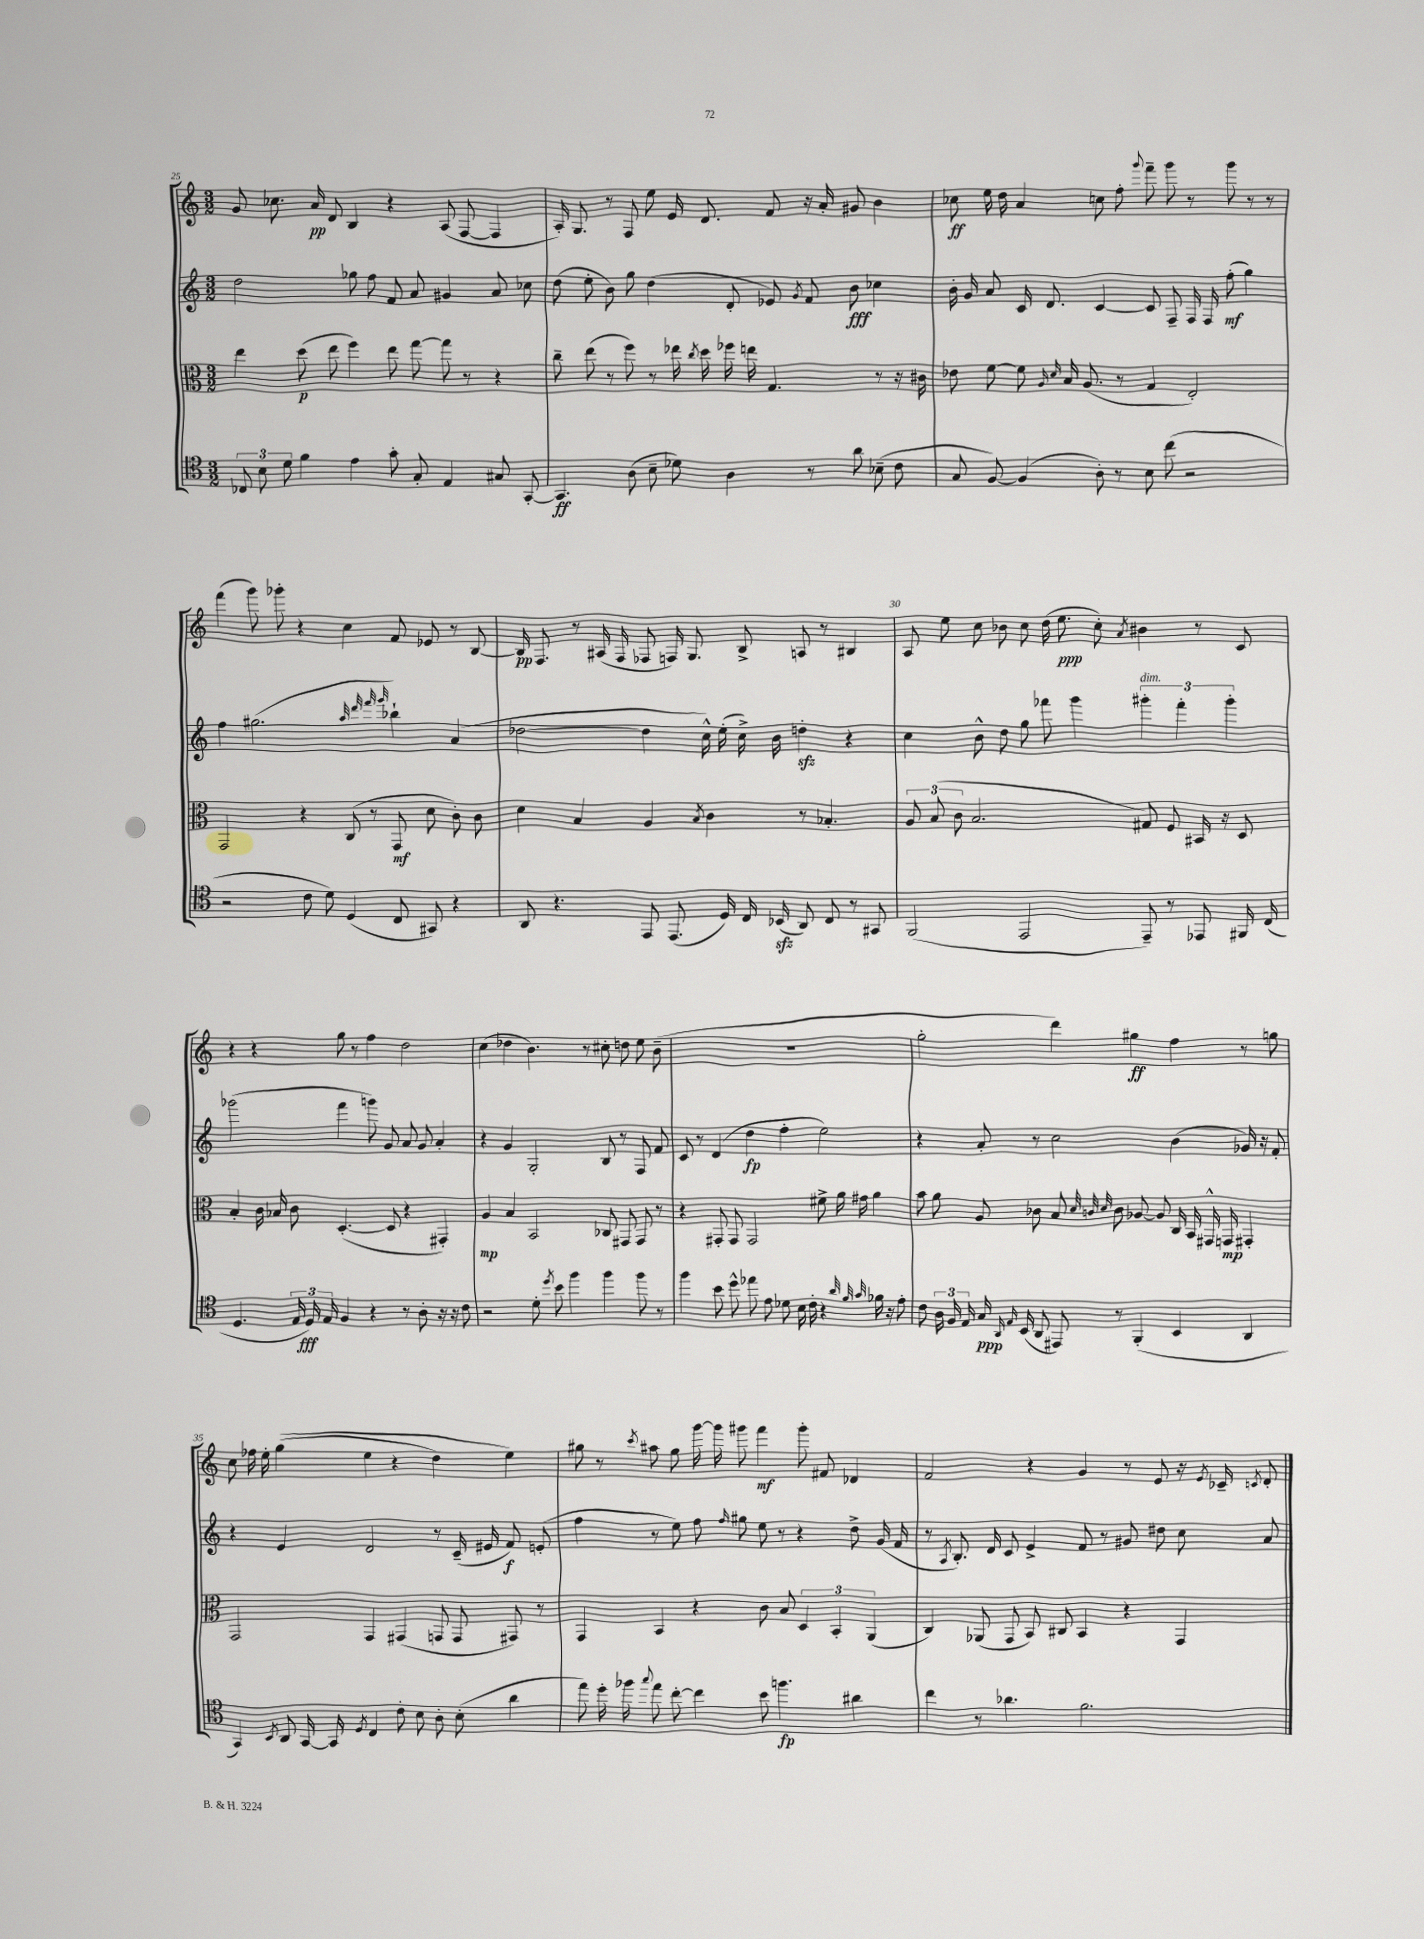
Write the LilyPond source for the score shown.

<<
\new StaffGroup <<
\new Staff = "s0" {
    \clef treble \key c \major \numericTimeSignature \time 3/2
    \autoBeamOff g'8 ces''8. a'16\pp d'8 b4 r4 a8( f8~ f4 |
    a16-.) g8. r8 f8 e''8 e'16 d'8. f'8 r16 a'16-. gis'8 b'4 |
    ces''8\ff e''16 d''16 a'4 c''8 f''8-. \appoggiatura { g'''8 } f'''8-- g'''8 r8 g'''8 r8 r8 |
    f'''4( g'''8) ges'''8-. r4 c''4 f'8 ees'8 r8 b8~ |
    b16\pp f8. r8 ais16( f16 fes8 f16) g8. b8-> a8 r8 bis4 |
    a8 e''8 c''8 bes'8 c''8 d''16( e''8.\ppp c''8-.) \acciaccatura { a'8 } bis'4 r8 c'8 |
    r4 r4 g''8 r8 f''4 d''2 |
    c''4( des''4 b'4.) r8 cis''8-. d''8 e''8 b'8--( |
    R1. |
    g''2-. d'''4) gis''4\ff f''4 r8 g''8 |
    c''8 fes''16 e''16-. g''4(\( e''4 r4 d''4) e''4\) |
    gis''8 r8 \acciaccatura { c'''8 } ais''8 gis''8 g'''16~ g'''16 gis'''8 f'''4\mf gis'''8-. fis'8 des'4 |
    f'2 r4 g'4 r8 e'8 r16 \acciaccatura { e'8 } ces'16-- \acciaccatura { c'8 } d'8-. \bar "|." |
}
\new Staff = "s1" {
    \clef treble \key c \major \numericTimeSignature \time 3/2
    \autoBeamOff d''2 ges''8 f''8 f'8 a'8 gis'4 a'8 ces''8 |
    d''8( e''8-. b'8) g''8 d''4( d'8-. ees'8) \acciaccatura { g'8 } f'8 b'8\fff ces''4 |
    b'16-. g'16 a'8 c'16 d'8. c'4~ c'8 f8-- f16 f16 f''8-.\mf( g''4) |
    f''4 gis''2.( \grace { a''32 d'''32 f'''32 g'''32 } bes''4-!) a'4( |
    des''2~ des''4 c''16-^) e''16-.( c''16->) b'16 d''4-.\sfz r4 |
    c''4 b'8-^ d''8 g''8 fes'''8 g'''4 \tuplet 3/2 { gis'''4-.^\markup { \italic "dim." } fes'''4-. gis'''4-. } |
    ges'''2( f'''4 g'''8) g'8 a'8 g'8 a'4-. |
    r4 g'4 g2-. b8 r8 f8 f'8 |
    c'8 r8 d'4( d''4\fp f''4-. e''2) |
    r4 a'8-. r8 c''2 b'4( ges'16) r16 f'8-. |
    r4 e'4 d'2 r8 c'16--( eis'16 f'8\f) e'8-.( |
    f''4 r8 e''8) f''8 \grace { f''16 } gis''8 e''8 r8 r4 d''8-> g'16( f'16 |
    r8 \acciaccatura { a8 } b8.-.) d'16 c'8 e'4-> f'8 r8 gis'8 dis''8 c''8 a'8 \bar "|." |
}
\new Staff = "s2" {
    \clef alto \key c \major \numericTimeSignature \time 3/2
    \autoBeamOff e''4 d''8\p( e''8 f''4) e''8 g''8~ g''8 r8 r4 |
    c''8-- e''8( r8 f''8) r8 ees''16 \acciaccatura { c''8 } d''16 fes''16 e''16 g4. r8 r16 cis'16 |
    ees'8 f'8~ f'8 \grace { a16 d'16 } b16 a8.( r8 g4 e2-.) |
    g,2 r4 c8( r8 g,8\mf d'8 c'8-.) c'8 |
    d'4 b4 a4 \acciaccatura { b8 } c'4 r8 bes4.-. |
    \tuplet 3/2 { a8 b8( c'8 } b2. gis8) f8 bis,16 r16 d8 |
    b4-. c'16 bes16 c'8 d4.~-.( d8 r4 gis,4-.) |
    a4\mp b4 b,2 ces8 gis,8 gis,8 r8 |
    r4 gis,8-. gis,8 gis,2 fis'8-> a'16 gis'16 a'4 |
    b'8 a'8 a8 ces'8 b8 \grace { d'32 c'32 d'32 } c'8 aes8~ aes8 c16 b,16 gis,16-^ g,16\mp gis,4-. |
    g,2 g,4 gis,4( g,8 g,8 gis,8) r8 |
    g,4 b,4 r4 c'8 b8 \tuplet 3/2 { d4 b,4-. a,4( } |
    c4) aes,8( g,8 b,8) cis8 b,4 r4 g,4 \bar "|." |
}
\new Staff = "s3" {
    \clef tenor \key c \major \numericTimeSignature \time 3/2
    \autoBeamOff \tuplet 3/2 { ces8 b8 d'8 } f'4 e'4 g'8-. g8-. e4 gis8 g,8~-. |
    g,4.\ff a8( b8-- des'8) a4 r8 a'8 bes8--( c'8 |
    g8 f8~) f4( a8-.) r8 b8 c''8( r2 |
    r2 c'8 d'8) d4( c8 gis,8) r4 |
    a,8 r4. e,8 e,8.( d16) c16 bes,16\sfz( a,8) c8 r8 gis,8 |
    f,2( e,2 e,8--) r8 ees,8 fis,16 c16( |
    d4. \tuplet 3/2 { e16 d16\fff) e16 } f4 r4 r8 a8-. r16 r16 c'8 |
    r2 d'8-. \acciaccatura { d''8 } b'8 f''4 f''4 f''8 r8 |
    f''4 b'8 d''8-^ ees''8 e'8 des'8 b16 c'16-. r4 \grace { a'32 f'32 g'32 } fes'16 r16 e'8-. |
    c'8 \tuplet 3/2 { a16 f16 e16 } g16\ppp \grace { a,16 e16 } b,16( a,8 eis,8) r8 f,4-.( b,4 a,4 |
    g,4) \acciaccatura { b,8 } a,8 g,16~ g,16 \acciaccatura { d8 } c4 c'8-. b8 a8-. b8-.( a'4 |
    e''8) d''16-. fes''16 \appoggiatura { g''8 } e''8 c''8~-. c''4 b'8 f''4.\fp ais'4 |
    c''4 r8 aes'4. f'2. \bar "|." |
}
>>
>>
\layout { \context { \Score currentBarNumber = #25 \override BarNumber.break-visibility = ##(#f #t #t) barNumberVisibility = #(every-nth-bar-number-visible 5) } }
